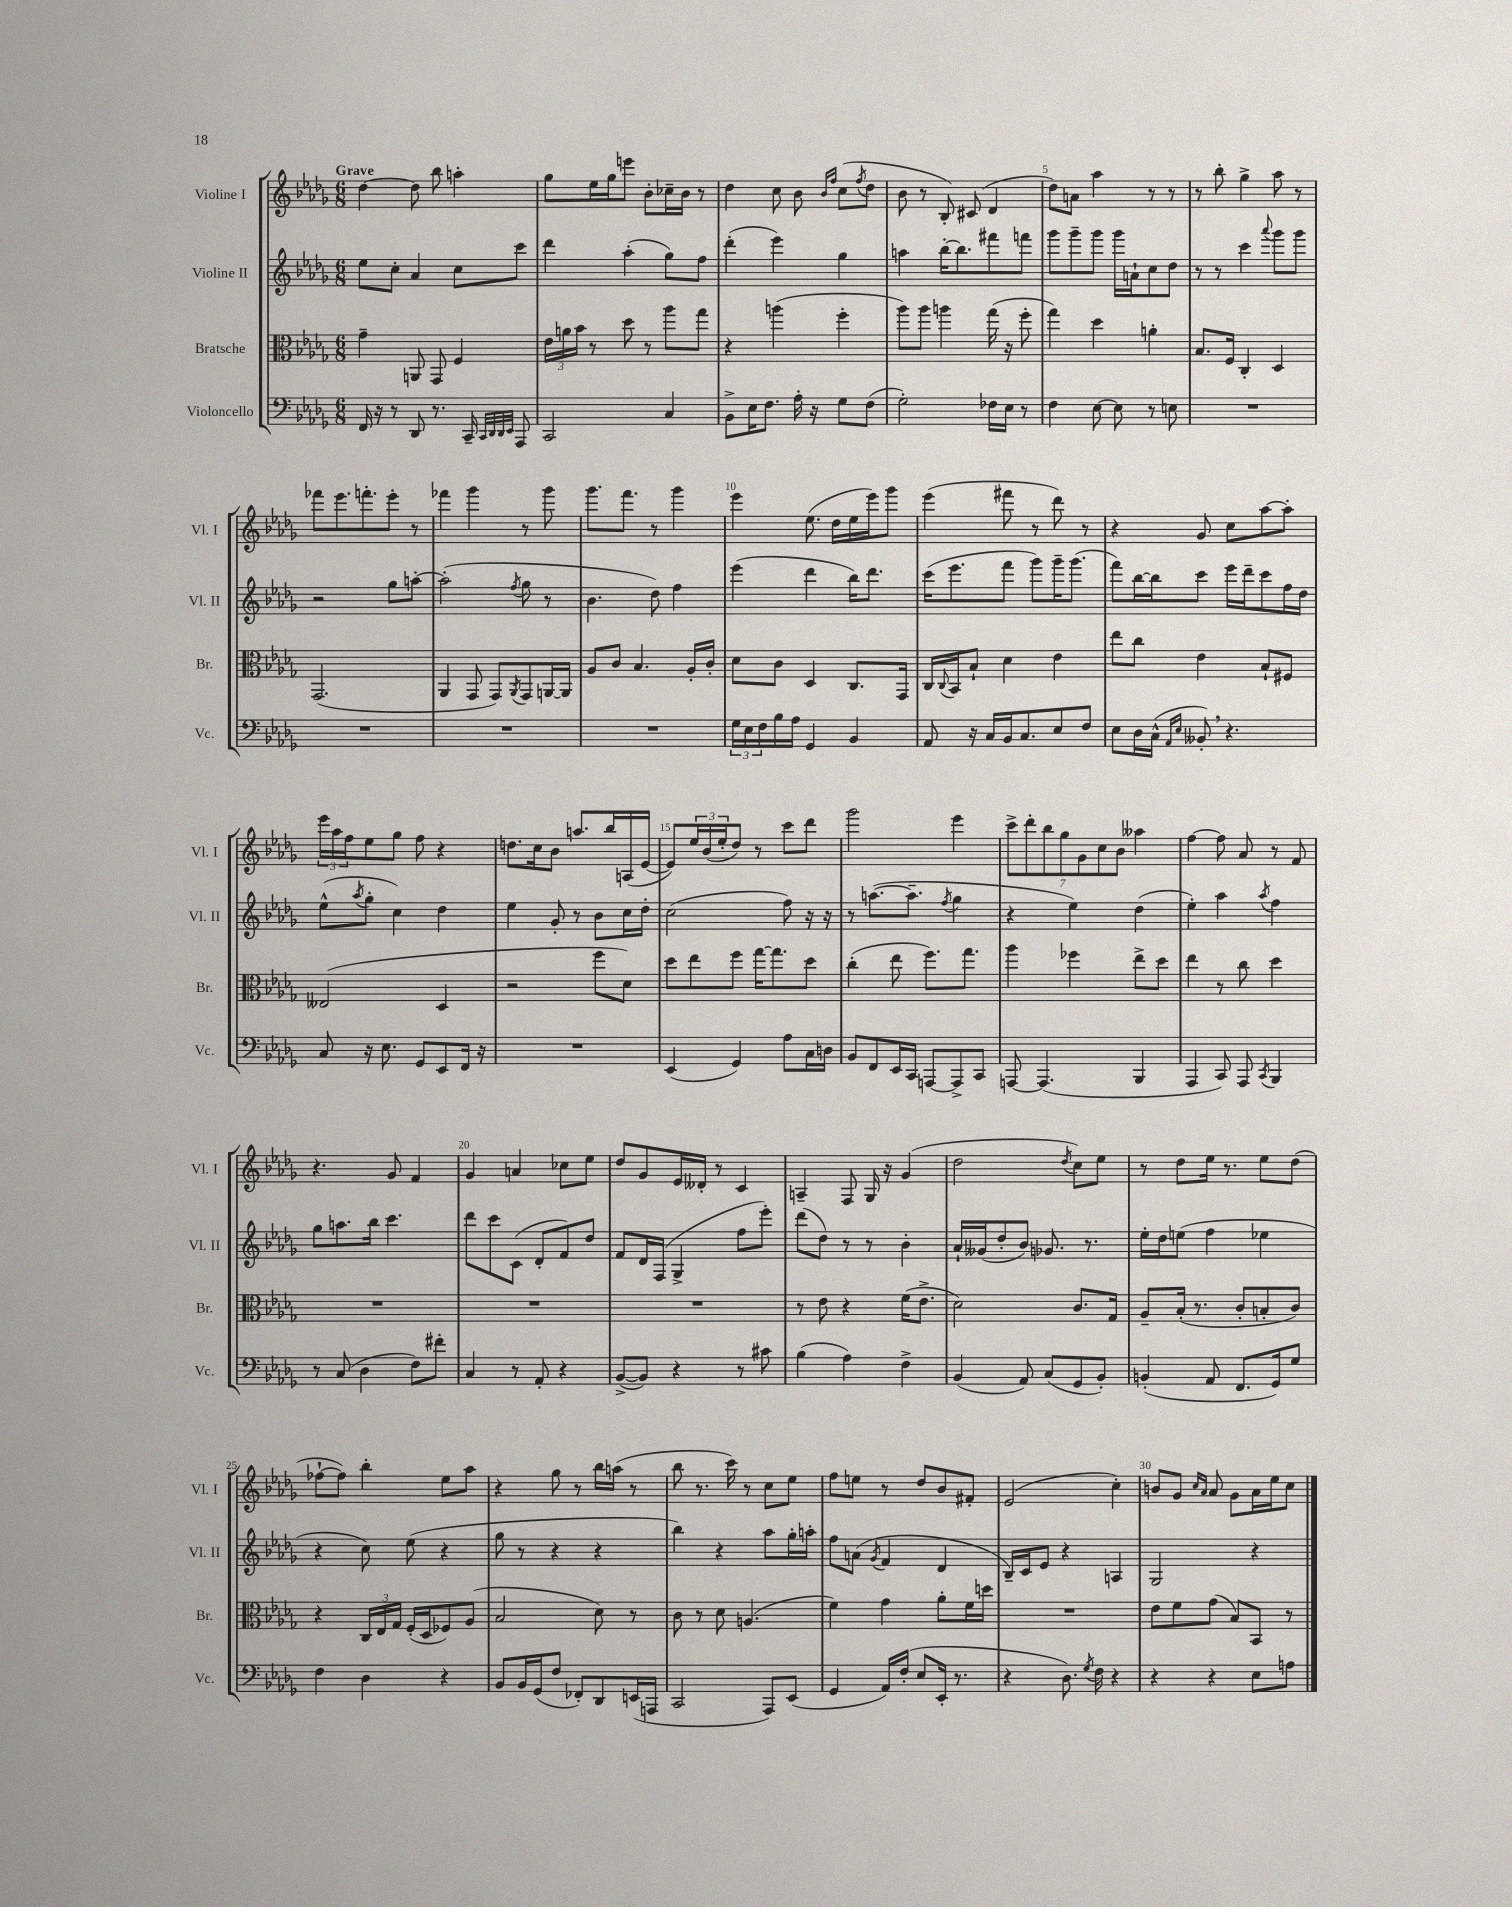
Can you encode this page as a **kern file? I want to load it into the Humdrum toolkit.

**kern	**kern	**kern	**kern
*staff4	*staff3	*staff2	*staff1
*clefF4	*clefC3	*clefG2	*clefG2
*k[b-e-a-d-g-]	*k[b-e-a-d-g-]	*k[b-e-a-d-g-]	*k[b-e-a-d-g-]
*M6/8	*M6/8	*M6/8	*M6/8
16FF/	4g-~\	8ee-\L	[4dd-\
16r	.	.	.
8r	.	8cc'\J	.
8DD-/	8AA/	4a-/	8dd-\]
8.r	8GG-/	.	8bb-\
.	4F/	8cc\L	4aa'\
16CC~/	.	.	.
32qqCC/LLL	.	.	.
32qqDD-/	.	.	.
32qqDD-/	.	.	.
32qqEE-/JJJ	.	.	.
8AAA-/	.	8ccc\J	.
=	=	=	=
2CC/	24e-\LL	4ddd-\	8gg-\L
.	24a\	.	.
.	24b-\JJ	.	.
.	8r	.	16ee-\L
.	.	.	16gg-\J
.	8dd-\	(4aa-'\	8eee\J
.	8r	.	8b-'\L
4C/	8aa-\L	8gg-\L)	16cc-~\L
.	.	.	16b-\JJ
.	8gg-\J	8ff\J	8r
=	=	=	=
8BB-^\L	4r	(4ddd-'\	4dd-\
16E-\K	.	.	.
8.F\J	.	.	.
.	(4aa\	4eee-\)	8cc\
16A-'\	.	.	8b-\
16r	.	.	.
.	.	.	16qqb-/LL
.	.	.	16qqff/JJ
8G-\L	4ff'\	4gg-\	(8cc\L
.	.	.	8qff/
(8F\J	.	.	8dd-\J
=	=	=	=
2G-'\)	8aa-\L)	4aa\	8b-\
.	8aa-\J	.	8r
.	4aa\	[16bb-'\LK	8B-'/)
.	.	8.bb-\]	.
.	.	.	(8c#/
16F-\LL	(16gg-\	8fff#\	4d-/
16E-\JJ	16r	.	.
8r	8ff'\	8fff\J	.
=	=	=	=
4F\	4gg-\)	8ggg-\L	8dd-\L)
.	.	8ggg-~\	8a\J
[8E-\	4dd-\	8ggg-\J	4aa-\
8E-\]	.	16ggg-\LL	.
.	.	16a`\J	.
8r	4a'\	8cc\	8r
8E\	.	8dd-\J	8r
=	=	=	=
2.r	8.B-/L	8r	8r
.	.	8r	8bb-'\
.	16F/Jk	.	.
.	4C'/	4ccc\	4gg-^\
.	.	8qqaaa-/	.
.	4D-/	8ggg-\L	8aa-\
.	.	8ggg-\J	8r
=	=	=	=
2.r	(2.GG-/	2r	8fff-\L
.	.	.	8.eee-\
.	.	.	8.fff'\
.	.	8gg-\L	8eee-'\J
.	.	[8aa'\J	8r
=	=	=	=
2.r	4AA-/	(2aa'\]	4fff-\
.	8GG-/	.	4ggg-\
.	8GG-/L)	.	.
.	8qAA-/	8qff/	.
.	8GG-/	8gg-\	8r
.	[16AA/L	8r	8ggg-\
.	16AA/]JJ	.	.
=	=	=	=
2.r	8A-/L	4.b-\	8.ggg-\L
.	8c/J	.	.
.	.	.	8.fff\J
.	4.B-/	.	.
.	.	8dd-\)	8r
.	.	4ff\	4ggg-\
.	16A-'/LL	.	.
.	16c'/JJ	.	.
=	=	=	=
24G-\LL	8d-\L	(4eee-\	4eee-\
24E-\	.	.	.
24F\	.	.	.
16B-\	8c\J	.	.
16A-\JJ	.	.	.
4GG-/	4D-/	4ddd-\	(8.ee-\
.	.	.	16dd-\LL
4BB-/	8.C/L	16bb-\LK)	16ee-\
.	.	8.ddd-\J	16eee-\J)
.	.	.	8ggg-\J
.	16GG-/Jk	.	.
=	=	=	=
8AA-/	16C/LL	(16ccc\LK	(4eee-\
.	8qqC/	.	.
.	16BB-/J	8.eee-\	.
16r	8B-`/J	.	.
16C/LL	.	.	.
16BB-/J	4d-\	8fff\J	8fff#\
8.C/	.	.	.
.	.	8ggg-\L)	8r
8E-/	4e-\	16ggg-~\K	8ddd-\)
.	.	(8.ggg-\J	.
8F/J	.	.	8r
=	=	=	=
8E-\L	8ee-\L	8fff\L)	4r
16D-\L	8cc\J	[16bb-\L	.
(16C^^\JJ	.	16bb-\]J	.
16qqAA-/LL	.	.	.
16qqE-/JJ	.	.	.
8BB--'/)	4e-\	8ccc\J	8g-/
4.r	.	16eee-\LL	8cc\L
.	.	16ddd-~\J	.
.	8B-`/L	8ccc\	[8aa-\
.	8F#/J	16ff\L	8aa-'\]J
.	.	16dd-\JJ	.
=	=	=	=
8C/	(2E--/	(8ee-^^\L	24eee-\LL
.	.	.	24aa-\
.	.	.	24ff\J
.	.	8qaa-/	.
16r	.	8gg-'\J	8ee-\
8.E-\	.	.	.
.	.	4cc\)	8gg-\J
8GG-/L	.	.	8ff\
8EE-/	4D-/	4dd-\	4r
16FF/Jk	.	.	.
16r	.	.	.
=	=	=	=
2.r	2r	4ee-\	8.dd\L
.	.	.	16cc\k
.	.	8g-'/	8b-\J
.	.	8r	8.aa/L
.	8ff\L	8b-\L	.
.	.	.	16bb-/L
.	8d-\J)	16cc\L	(16A/
.	.	16dd-'\JJ	[16e-/JJ
=	=	=	=
(4EE-/	8dd-\L	(2cc\	8e-/]L)
.	8ee-\	.	24ee-/L
.	.	.	(24b-/
.	.	.	24ee-'/J
4GG-/)	8ff\J	.	8dd-/J)
.	[16gg-\LK	.	8r
.	8.gg-\]	.	.
8A-\L	.	8ff\)	8ccc\L
16C\L	8dd-\J	16r	8ddd-\J
16D\JJ	.	16r	.
=	=	=	=
8BB-/L	(4cc'\	8r	2ggg-\
8FF/	.	([8.aa\L	.
16EE-/L	8ee-\	.	.
16CC/JJ	.	8.aa~\]J	.
[8AAA/L	8.ff\L)	.	.
.	.	8qff/	.
8AAA^/]	.	4gg-\	4eee-\
.	8.gg-\J	.	.
8CC/J	.	.	.
=	=	=	=
[8AAA/	4aa-\	4r	14ccc^\L
.	.	.	14ddd-'\
(4.AAA/]	.	.	.
.	.	.	14bb-\
.	.	.	14gg-\
.	4ff-\	4ee-\)	.
.	.	.	14g-\
.	.	.	14cc\
.	.	.	14b-\J
4BBB-/	8ee-^\L	(4dd-\	4aa--\
.	8dd-\J	.	.
=	=	=	=
4AAA-/	4ee-\	4ee-'\)	[4ff\
8CC/)	8r	4aa-\	8ff\]
8AAA-/	8cc\	.	8a-/
8qCC/	.	8qaa-/	.
4BBB-/	4dd-\	4ff\	8r
.	.	.	8f/
=	=	=	=
8r	2.r	8gg-\L	4.r
(8C/	.	8.aa\	.
4D-\	.	.	.
.	.	16bb-\Jk	.
.	.	4.ccc\	8g-/
8F\L)	.	.	4f/
8f#'\J	.	.	.
=	=	=	=
4C/	2.r	8ddd-\L	4g-/
.	.	8ccc\	.
8r	.	(8c\J	4a/
8AA-'/	.	8d-'/L	.
4r	.	8f/)	8cc-\L
.	.	8dd-/J	8ee-\J
=	=	=	=
([8BB-^/L	2.r	8f/L	8dd-/L
8BB-/]J)	.	16d-/L	8g-/
.	.	(16F/JJ	.
4r	.	4G-^/	16e-/L
.	.	.	16d--'/JJ
.	.	.	8r
8r	.	8ff\L	4c/
8c#\	.	8eee-'\J)	.
=	=	=	=
(4B-\	8r	(8ddd-\L	4A~/
.	8e-\	8dd-\J)	.
4A-\)	4r	8r	8F/
.	.	8r	16G-/
.	.	.	16r
4F^\	(16f\LK	4b-'\	(4g-/
.	8.e-^\J	.	.
=	=	=	=
(4BB-/	2d-\)	16a-`/LL	2dd-\
.	.	(16g--/J	.
.	.	8dd-'/	.
8AA-/)	.	8b-/J)	.
(8C/L	.	8.g-/	.
.	.	.	8qdd-/
8GG-/	8.c/L	.	8cc\L)
.	.	8.r	.
8BB-'/J)	.	.	8ee-\J
.	16G-/Jk	.	.
=	=	=	=
(4BB'/	8A-~/L	16ee-'\LL	8r
.	.	16dd-\J	.
.	(16B-'/Jk	(8ee\J	8dd-\L
.	8.r	.	.
8AA-/	.	4ff\	16ee-\Jk
.	.	.	8.r
8.FF/L	8c'/L	.	.
.	8B'/	4ee-\	8ee-\L
16GG-/k)	.	.	.
8G-/J	8c/J)	.	(8dd-\J
=	=	=	=
4F\	4r	4r	[8ff-`\L
.	.	.	8ff-\]J)
4D-\	24C/LL	8cc\)	4bb-'\
.	24E-/	.	.
.	24G-/JJ	.	.
.	(16F'/LL	(8ee-\	.
.	16D-/J	.	.
4r	8F-/)	4r	8ee-\L
.	(8A-/J	.	8aa-\J
=	=	=	=
8BB-/L	2B-/	8gg-\	4r
16BB-/L	.	8r	.
(16GG-/J	.	.	.
8F/J	.	4r	8gg-\
8FF-'/L)	.	.	8r
8DD-/	8d-\)	4r	16bb-\LL
.	.	.	(16aa\JJ
(16EE/L	8r	.	8r
16AAA/JJ	.	.	.
=	=	=	=
2CC/	8c\	4bb-\)	8bb-\
.	8r	.	8.r
.	8d-\	4r	.
.	.	.	16ccc\)
.	(4.A/	.	8r
8AAA-/L)	.	8aa-\L	8cc\L
(8EE-/J	.	16gg-'\L	8ee-\J
.	.	16aa'\JJ	.
=	=	=	=
4GG-/	4f\)	8ff\L	8ff\L
.	.	(8a\J	8ee\J
.	.	8qg-/	.
16AA-/LL)	4g-\	4f/	8r
(16F'/JJ	.	.	.
8E-/L	.	.	8dd-/L
16EE-'/Jk	8a-'\L	4d-/	8b-/
8.r	.	.	.
.	16f\L	.	8f#'/J
.	16dd\JJ	.	.
=	=	=	=
4r	2.r	16B-~/LL)	(2e-/
.	.	16c/J	.
.	.	8e-/J	.
8.D-\)	.	4r	.
8qG-/	.	.	.
16F\	.	.	.
4r	.	4A/	4cc'\)
=	=	=	=
4r	8e-\L	2G-/	8b/L
.	8f\	.	8g-/J
.	.	.	16qqcc/LL
.	.	.	16qqa-/JJ
4r	(8g-\J	.	8a-/
.	8B-/L)	.	8g-\L
8E-\L	8BB-/J	4r	16a-\L
.	.	.	16ee-\J
8A\J	8r	.	8cc\J
==	==	==	==
*-	*-	*-	*-
